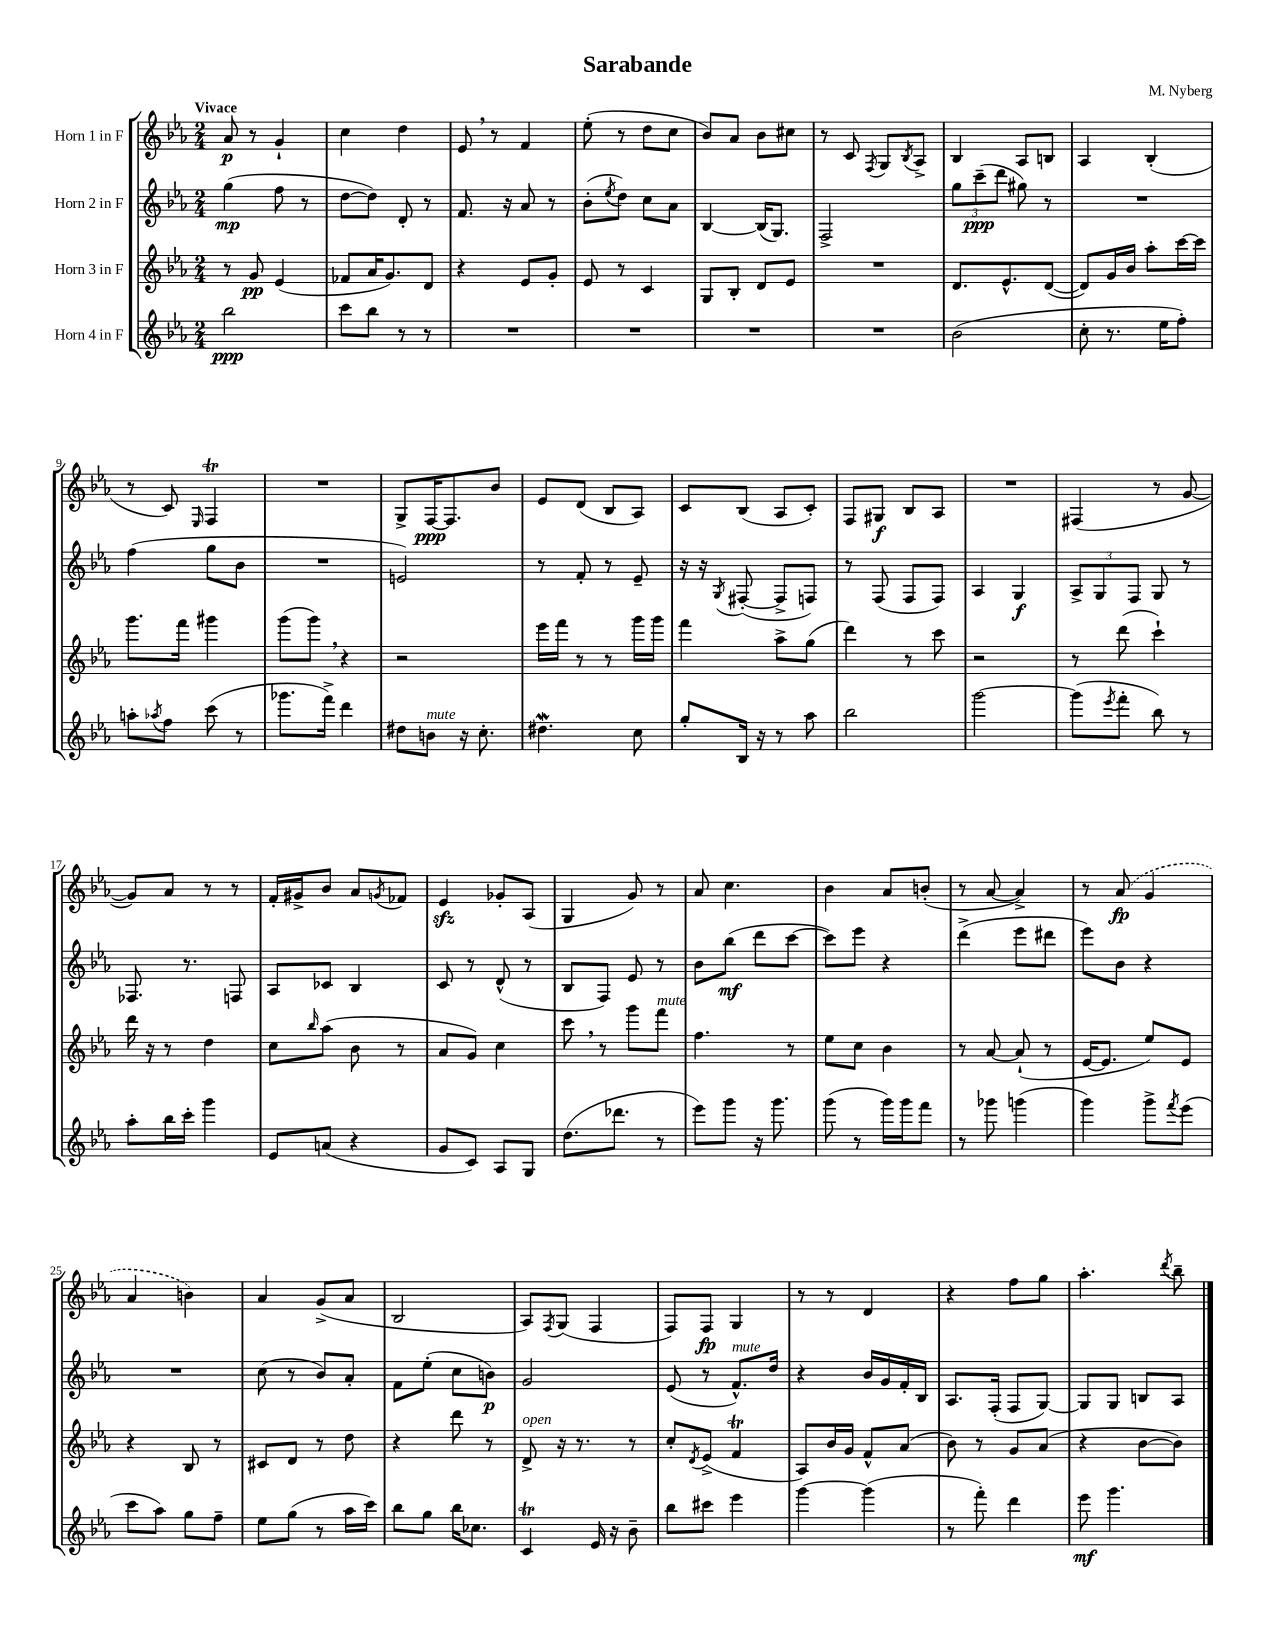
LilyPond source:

\header { title = "Sarabande" composer = "M. Nyberg" }
<<
\new StaffGroup <<
\new Staff = "s0" \with { instrumentName = "Horn 1 in F" } {
    \clef treble \key ees \major \numericTimeSignature \time 2/4 \tempo "Vivace"
    aes'8\p r8 g'4-! |
    c''4 d''4 |
    ees'8 \breathe r8 f'4 |
    ees''8-.( r8 d''8 c''8 |
    bes'8) aes'8 bes'8 cis''8 |
    r8 c'8 \acciaccatura { f8 } g8 \acciaccatura { bes8 } aes8-> |
    bes4 aes8 b8 |
    aes4 bes4-.( |
    r8 c'8) \grace { ees16 } f4\trill |
    R2 |
    g8-> f16~\ppp f8. bes'8 |
    ees'8 d'8( bes8 aes8) |
    c'8 bes8( aes8 c'8-.) |
    f8 gis8\f bes8 aes8 |
    R2 |
    fis4( r8 g'8~ |
    g'8) aes'8 r8 r8 |
    f'16-. gis'16-> bes'8 aes'8 \acciaccatura { g'8 } fes'8 |
    ees'4\sfz ges'8-. aes8( |
    g4 g'8) r8 |
    aes'8 c''4. |
    bes'4 aes'8 b'8-.( |
    r8 aes'8~ aes'4->) |
    r8 \once \slurDashed aes'8\fp( g'4 |
    aes'4 b'4) |
    aes'4 g'8->( aes'8 |
    bes2 |
    aes8) \acciaccatura { f8 } g8( f4 |
    f8) f8\fp g4 |
    r8 r8 d'4 |
    r4 f''8 g''8 |
    aes''4.-. \acciaccatura { d'''8 } bes''8-- \bar "|." |
}
\new Staff = "s1" \with { instrumentName = "Horn 2 in F" } {
    \clef treble \key ees \major \numericTimeSignature \time 2/4
    g''4\mp( f''8 r8 |
    d''8~ d''8) d'8-. r8 |
    f'8. r16 aes'8 r8 |
    bes'8-.( \acciaccatura { ees''8 } d''8) c''8 aes'8 |
    bes4~ bes16( g8.) |
    f2-> |
    \tuplet 3/2 { g''8 c'''8--\ppp( d'''8 } gis''8) r8 |
    R2 |
    f''4( g''8 bes'8 |
    R2 |
    e'2) |
    r8 f'8-. r8 ees'8-- |
    r16 r16 \acciaccatura { g8 } fis8~-.( fis8-> f8) |
    r8 f8( f8 f8) |
    aes4 g4\f |
    \tuplet 3/2 { aes8-> g8 f8 } g8 r8 |
    fes8. r8. f8 |
    aes8 ces'8 bes4 |
    c'8 r8 d'8-^( r8 |
    bes8 f8) ees'8 r8 |
    bes'8 bes''8\mf( d'''8 c'''8~ |
    c'''8) ees'''8 r4 |
    d'''4->( ees'''8 dis'''8 |
    ees'''8) bes'8 r4 |
    R2 |
    c''8( r8 bes'8) aes'8-. |
    f'8 ees''8-.( c''8 b'8\p) |
    g'2 |
    ees'8( r8 f'8.-^^\markup { \italic "mute" }) d''16 |
    r4 bes'16 g'16 f'16-. bes16 |
    aes8. f16-.( f8 g8~) |
    g8 g8 b8 aes8 \bar "|." |
}
\new Staff = "s2" \with { instrumentName = "Horn 3 in F" } {
    \clef treble \key ees \major \numericTimeSignature \time 2/4
    r8 g'8\pp ees'4( |
    fes'8 aes'16 g'8.) d'8 |
    r4 ees'8 g'8-. |
    ees'8 r8 c'4 |
    g8 bes8-. d'8 ees'8 |
    R2 |
    d'8. ees'8.-^ d'8~( |
    d'8) g'16 bes'16 aes''8-. c'''16~ c'''16 |
    g'''8. f'''16 gis'''4 |
    g'''8( g'''8) \breathe r4 |
    r2 |
    ees'''16 f'''16 r8 r8 g'''16 g'''16 |
    f'''4 aes''8-> g''8( |
    d'''4) r8 c'''8 |
    r2 |
    r8 d'''8( c'''4-!) |
    d'''16 r16 r8 d''4 |
    c''8 \grace { bes''16 } aes''8( bes'8 r8 |
    aes'8 g'8) c''4 |
    c'''8 \breathe r8 g'''8 f'''8^\markup { \italic "mute" } |
    f''4. r8 |
    ees''8 c''8 bes'4 |
    r8 aes'8~ aes'8-!( r8 |
    ees'16~ ees'8. ees''8) ees'8 |
    r4 bes8 r8 |
    cis'8 d'8 r8 d''8 |
    r4 d'''8 r8 |
    d'8->^\markup { \italic "open" } r16 r8. r8 |
    c''8-. \acciaccatura { d'8 } ees'8->( f'4\trill |
    aes8) bes'16 g'16 f'8-^ aes'8( |
    bes'8) r8 g'8 aes'8( |
    r4 bes'8~ bes'8) \bar "|." |
}
\new Staff = "s3" \with { instrumentName = "Horn 4 in F" } {
    \clef treble \key ees \major \numericTimeSignature \time 2/4
    bes''2\ppp |
    c'''8 bes''8 r8 r8 |
    R2 |
    R2 |
    R2 |
    R2 |
    bes'2( |
    c''8-. r8. ees''16 f''8-.) |
    a''8-. \acciaccatura { aes''8 } f''8 c'''8( r8 |
    ges'''8. f'''16->) d'''4 |
    dis''8 b'8^\markup { \italic "mute" } r16 c''8.-. |
    dis''4.\mordent c''8 |
    g''8-. bes16 r16 r8 aes''8 |
    bes''2 |
    g'''2~ |
    g'''8( \acciaccatura { ees'''8 } f'''8-. bes''8) r8 |
    aes''8-. bes''16 c'''16-. g'''4 |
    ees'8 a'8( r4 |
    g'8 c'8) aes8 g8 |
    d''8.( des'''8. r8 |
    ees'''8) g'''8 r16 g'''8. |
    g'''8( r8 g'''16) g'''16 f'''8 |
    r8 ges'''8 g'''4( |
    g'''4) g'''8-> \acciaccatura { f'''8 } ees'''8( |
    c'''8 aes''8) g''8 f''8-- |
    ees''8 g''8( r8 aes''16 c'''16) |
    bes''8 g''8 bes''16 ces''8. |
    c'4\trill ees'16 r16 bes'8-- |
    bes''8 cis'''8 ees'''4 |
    g'''4~ g'''4( |
    r8 f'''8-.) d'''4 |
    ees'''8\mf g'''4. \bar "|." |
}
>>
>>
